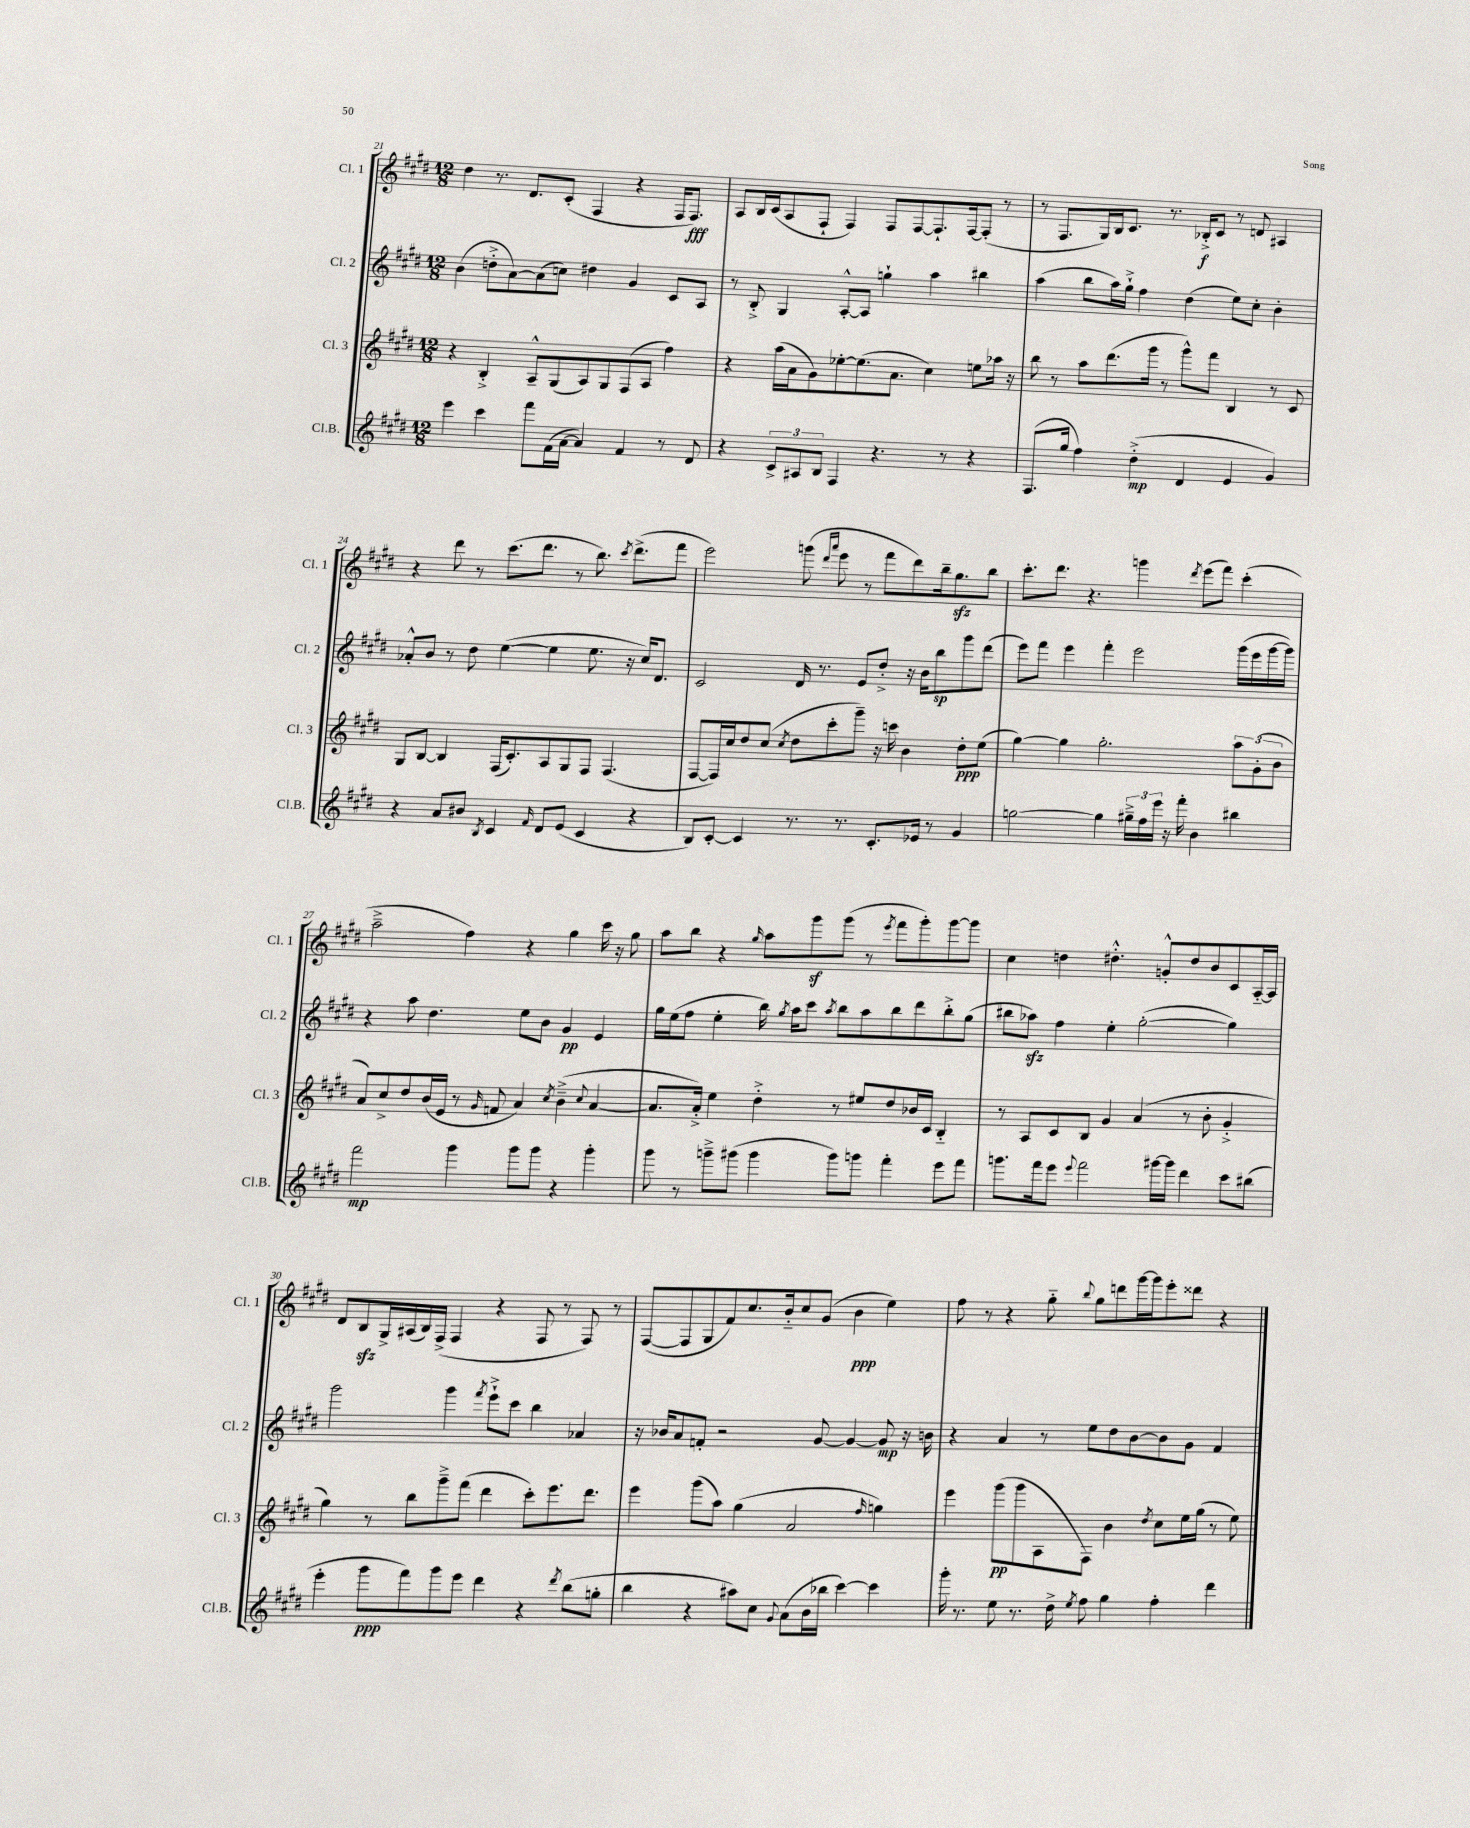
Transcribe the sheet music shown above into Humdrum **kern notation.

**kern	**kern	**kern	**kern
*staff4	*staff3	*staff2	*staff1
*clefG2	*clefG2	*clefG2	*clefG2
*k[f#c#g#d#]	*k[f#c#g#d#]	*k[f#c#g#d#]	*k[f#c#g#d#]
*M12/8	*M12/8	*M12/8	*M12/8
4eee\	4r	(4b\	4dd#\
4ccc#\	4B'^/	8dd'^\L	8.r
.	.	[8a\)	.
.	.	.	8.d#/L
8fff#\L	8A~^^/L	(8a\]	.
(16f#\L	(8G#/	8cc\J)	(8c#'/J
[16a\JJ	.	.	.
4a/])	8A/)	4dd#\	4F#/
.	8G#/	.	.
4f#/	(8F#/	4g#/	4r
.	8A/J	.	.
8r	4ff#\)	8c#/L	16F#/LK
.	.	.	8.F#/J)
8d#/	.	8A/J	.
=	=	=	=
4r	4r	8r	8A/L
.	.	8B'^/	16B/L
.	.	.	(16c#/J
12c#^/L	(16aa\LL	4G#/	8A/
.	16a\J	.	.
12A#/	.	.	.
.	8g#\)	.	8F#`/J
12B/J	.	.	.
4F#/	[8ee-'\	[8A'^^/L	4F#/)
.	(8.ee-\]	8A/]J	.
4.r	.	4gg`\	8F#/L
.	8.a\J	.	.
.	.	.	[8F#/
.	4cc#\)	4aa\	8.F#`/]
8r	.	.	.
.	.	.	[16F#/k
4r	8ee\L	4bb#\	(8F#'/]J
.	16aa-\Jk	.	8r
.	16r	.	.
=	=	=	=
(8.F#/L	8bb\	(4aa\	8r
.	8r	.	8.F#/L
16gg#/Jk	.	.	.
4ff#\)	8aa\L	8bb\L	.
.	.	.	16G#/L)
.	(8.ddd#\	16aa\L)	16B/J
.	.	16gg#`^\JJ	8.c#/J
(4dd#'^\	.	4ff#\	.
.	16ggg#\Jk	.	.
.	8r	.	8.r
4d#/	8ggg#^^\L)	(4dd#\	.
.	.	.	16B-'^/LK
.	8fff#\J	.	8c#/J
4e/	4B/	8ee\L)	8r
.	.	8cc#'\J	8d/
4g#/)	8r	4b'\	4A#/
.	8c#/	.	.
=	=	=	=
4r	8G#/L	8a-'^^/L	4r
.	[8B/J	8b/J	.
8a/L	4B/]	8r	8ddd#\
8b#/J	.	8dd#\	8r
8qB/	.	.	.
4c#/	(16F#/LK	([4ee\	(8.ccc#\L
.	8.c#'/)	.	.
.	.	.	8.ddd#\J
16qqf#/	.	.	.
8d#/L	8A/	4ee\]	.
(8e/J	8G#/	.	8r
4c#/	8F#/J	8.ee\	8.bb\)
.	(4.F#/	.	.
.	.	.	8qccc#/
.	.	16r	(8.ddd#^\L
4r	.	16cc#/LK)	.
.	.	8.d#/J	.
.	.	.	8fff#\J
=	=	=	=
8B/L)	[8F#/L	2c#/	2eee\)
[8c#'/J	16F#/]L)	.	.
.	16cc#/J	.	.
4c#/]	8dd#/	.	.
.	(8cc#/J	.	.
.	8qcc#/	.	.
8.r	8dd#\L	16d#/	(8ggg\
.	.	8.r	.
.	.	.	16qqddd#/LL
.	.	.	16qqaaa/JJ
.	8ccc#'\	.	8eee\
8.r	.	.	.
.	8ggg#~\J)	8e/L	8r
8.c#'/L	16r	8dd#'^/J	8fff#\L
.	16ccc\	.	.
.	4b\	16r	8ddd#\)
16e-/Jk	.	16b\LK	.
8r	.	8bb\	16bb~\k
.	.	.	8.gg#\
4g#/	8dd#'\L	8ggg#\	.
.	(8ee\J	(8ddd#\J	8bb\J
=	=	=	=
[2gg\	[4gg#\)	8eee\L)	8.ccc#'\L
.	.	8fff#\J	.
.	.	.	8.ddd#\J
.	4gg#\]	4eee\	.
.	.	.	4.r
4gg\]	2.gg#'\	4fff#'\	.
24gg#~^\LL	.	2eee\	4ggg\
24ff#\	.	.	.
24eee\JJ	.	.	.
16r	.	.	.
16fff#'\	.	.	.
.	.	.	8qddd#/
4b\	.	.	(8eee\L
.	.	.	8fff#\J)
4bb#\	12aa\L	(16ggg#\LL	(4ccc#'\
.	.	16eee\	.
.	(12g#'\	.	.
.	.	[16ggg#\	.
.	12b\J	.	.
.	.	16ggg#\]JJ)	.
=	=	=	=
2fff#\	8a/L)	4r	2aa~^\
.	8cc#^/	.	.
.	8dd#/	8aa\	.
.	(16b/L	4.dd#\	.
.	16e/JJ	.	.
4ggg#\	8r	.	4ff#\)
.	16qqg#/	.	.
.	8f/	.	.
8ggg#\L	4a/)	8ee\L	4r
8ggg#\J	.	8b\J	.
.	8qcc#/	.	.
4r	(4b~^\	4g#/	4gg#\
.	8qqcc#/	.	.
4ggg#'\	[4a/	4e/	16ccc#\
.	.	.	16r
.	.	.	8gg#\
=	=	=	=
8ggg#\	8.a/]L	16gg#\LL	8aa\L
.	.	(16ee\J	.
8r	.	8ff#\J	8bb\J
.	16a'^/Jk)	.	.
8ggg~^\L	4ee\	4ee'\	4r
(8ggg#\J	.	.	.
.	.	.	16qqgg#/
4ggg#\	4dd#'^\	16bb\)	8aa\L
.	.	8qgg#/	.
.	.	16aa\LK	.
.	.	8ccc#\J	8ggg#\
.	.	8qaa/	.
8ggg#\L)	8r	8bb\L	(8ggg#\J
8ggg\J	8ee#/L	8aa\	8r
.	.	.	8qeee/
4fff#'\	8dd#/	8bb\	8fff#\L
.	16b-/L	8ddd#\	8ggg#'\)
.	16c#/JJ	.	.
8eee\L	4B'~/	8bb'^\	[8ggg#\
8fff#\J	.	(8gg#\J	8ggg#\]J
=	=	=	=
8.ggg\L	8r	8bb#\L	4cc#\
.	8A/L	8aa-\J)	.
16fff#\k	.	.	.
8eee\J	8c#/	4ff#\	4dd\
8qqeee/	.	.	.
2fff#\	8B/J	.	.
.	4g#/	4ee'\	4.dd#'^^\
.	(4a/	([2gg#'\	.
[16ggg#\LL	.	.	8g'^^/L
16ggg#\]JJ	.	.	.
4ddd#\	8r	.	8dd#/
.	8b'\	.	8b/
8ccc#\L	4g#'^/	4gg#\])	8c#/
(8bb#\J	.	.	[16A'~/L
.	.	.	16A/]JJ
=	=	=	=
4eee'\	4gg#\)	2ggg#\	8d#/L
.	.	.	8B/
8ggg#\L	8r	.	16G#^/L
.	.	.	(16A#/
8fff#\)	8bb\L	.	16B/)
.	.	.	(16F#^/JJ
8ggg#\	8ggg#~^\	4ggg#\	4F#/
8eee\J	(8fff#\J	.	.
.	.	8qfff#/	.
4ddd#\	4ddd#\	8eee`^\L	4r
.	.	8ccc#\J	.
4r	8ccc#'\L)	4bb\	8F#/
.	8.eee\	.	8r
8qddd#/	.	.	.
(8bb\L	.	4a-/	8F#/)
.	8.ddd#\J	.	.
8gg'\J	.	.	8r
=	=	=	=
4bb\	4eee\	16r	([8F#/L
.	.	16b-/LK	.
.	.	8a/	8F#/]
4r	(8ggg#\L	8f'/J	8G#/
.	8aa\J)	2r	8f#/)
8aa#\L)	(4gg#\	.	8.cc#/
8cc#\J	.	.	.
.	.	.	16b'~/k
8qqg#/	.	.	.
(8a\L	2a/	.	8cc#/
16b\L	.	[8g#/	(8g#/J
16bb-\JJ	.	.	.
[4ccc#\)	.	4g#/_	4b\
.	16qqff#/	.	.
4ccc#\]	4gg\)	8g#/]	4ee\)
.	.	16r	.
.	.	16b\	.
=	=	=	=
16ggg#'\	4eee\	4r	8ff#\
8.r	.	.	.
.	.	.	8r
8ee\	(8ggg#\L	4a/	4r
8.r	8ggg#\	.	.
.	8A\	8r	8gg#'~\
16dd#^\	.	.	.
8qee/	.	.	8qqbb/
8ff#\	8F#\J)	8ee\L	8gg#\L
4gg#\	4b\	8dd#\	8ddd\
.	.	[8b\	[16ggg#\L
.	.	.	16ggg#\]J
.	8qdd#/	.	.
4ff#'\	8cc#\L	8b\]	8eee'\
.	16ee\L	8g#\J	8ddd##\J
.	(16gg#\JJ	.	.
4ddd#\	8r	4f#/	4r
.	8ee\)	.	.
==	==	==	==
*-	*-	*-	*-
